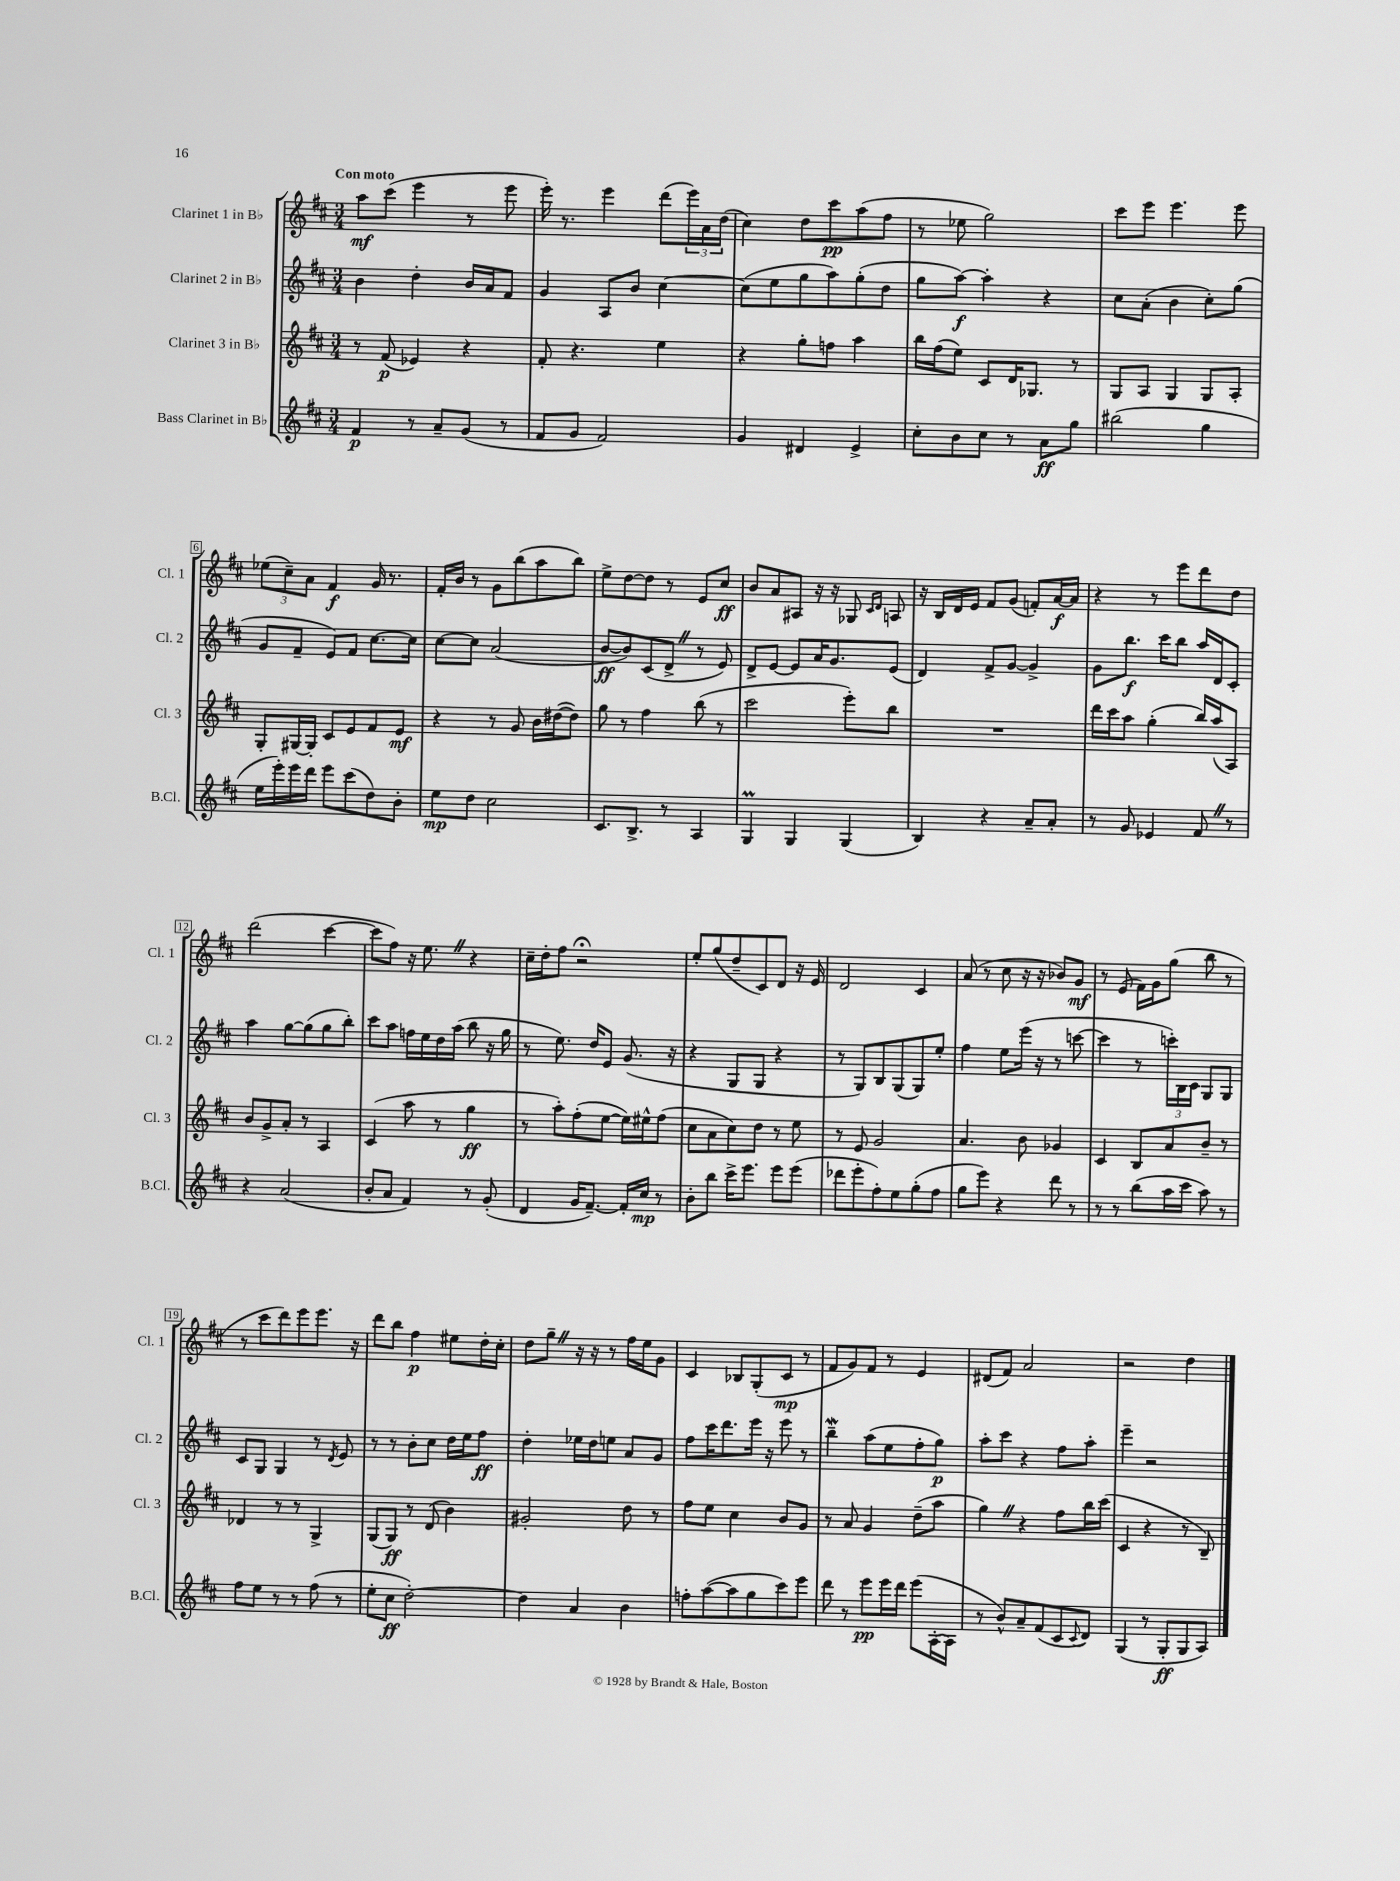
<<
\new StaffGroup <<
\new Staff = "s0" \with { instrumentName = "Clarinet 1 in Bb" shortInstrumentName = "Cl. 1" } {
    \clef treble \key d \major \numericTimeSignature \time 3/4 \tempo "Con moto"
    a''8\mf cis'''8( e'''4 r8 e'''8 |
    e'''16-.) r8. e'''4 d'''8( \tuplet 3/2 { e'''16) a'16 d''16( } |
    cis''4) d''8 cis'''8\pp a''8( fis''8 |
    r8 ees''8 g''2) |
    cis'''8 e'''8 e'''4. e'''8 |
    \tuplet 3/2 { ees''8( cis''8--) a'8 } fis'4\f g'16 r8. |
    fis'16-. b'16 r8 g'8 b''8( a''8 b''8) |
    e''8-> d''8~ d''8 r8 e'8 cis''8\ff |
    b'8 a'8 ais8 r16 r16 ges8 \grace { cis'16 d'16 } a8 |
    r16 b16 d'16 e'16 fis'8 g'8( f'8-.) a'16~\f a'16 |
    r4 r8 e'''8 d'''8 d''8 |
    d'''2( cis'''4~ |
    cis'''8 fis''8) r16 e''8. \once \override BreathingSign.text = \markup { \musicglyph "scripts.caesura.straight" } \breathe r4 |
    cis''16-- d''16-. fis''8 r2\fermata |
    e''8-. g''8( d''8-- cis'8) d'8 r16 e'16 |
    d'2 cis'4 |
    a'8( r8 cis''8 r16 r16 bes'8) g'8\mf |
    r8 e'8( fis'16) g'16 g''8( b''8 r8 |
    r8 cis'''8 d'''8) e'''8 e'''8. r16 |
    d'''8 b''8 fis''4\p eis''8 d''16-. cis''16-. |
    d''8 g''8-- \once \override BreathingSign.text = \markup { \musicglyph "scripts.caesura.straight" } \breathe r16 r16 r8 fis''16 e''16 g'8 |
    cis'4 bes8 g8-.( cis'8\mp r8 |
    fis'8 g'8) fis'8 r8 e'4 |
    dis'8( fis'8) a'2 |
    r2 d''4 \bar "|." |
}
\new Staff = "s1" \with { instrumentName = "Clarinet 2 in Bb" shortInstrumentName = "Cl. 2" } {
    \clef treble \key d \major \numericTimeSignature \time 3/4
    b'4 d''4-. b'16 a'16 fis'8 |
    g'4 a8 b'8 cis''4~ |
    cis''8( e''8 g''8 a''8) g''8-.( d''8 |
    g''8 a''8~\f) a''4-. r4 |
    cis''8 a'8-.( b'4 cis''8-.) g''8( |
    g'8 fis'8-- e'8) fis'8 cis''8.~ cis''16 |
    cis''8~ cis''8 a'2( |
    b'8~\ff b'8) cis'8( d'8-> \once \override BreathingSign.text = \markup { \musicglyph "scripts.caesura.straight" } \breathe r8 e'8) |
    d'8-> e'8~ e'8 a'16 g'8. e'8( |
    d'4) fis'8-> g'8~ g'4-> |
    g'8 b''8.\f cis'''16 b''8 a''16 d'16 cis'8-. |
    a''4 g''8~ g''8( g''8 b''8-.) |
    cis'''8 a''8 f''16 e''16 d''16 a''16( b''8 r16 g''16 |
    r8 e''8.) d''16 e'8 g'8.( r16 |
    r4 g8 g8 r4 |
    r8 g8) b8 g8( g8) e''8-. |
    fis''4 e''8 e'''16( r16 r8 c'''8~ |
    c'''4 r8 \tuplet 3/2 { c'''16-.) b16 cis'16 } g8 g8 |
    cis'8 g8 g4 r8 \acciaccatura { d'8 } e'8 |
    r8 r8 b'8-. cis''8 d''16 e''16 fis''8\ff |
    d''4-. ees''16 d''16 e''8 a'8 g'8 |
    fis''8 cis'''16 d'''8. e'''16 r16 e'''8 r8 |
    b''4--\mordent a''8( e''8 fis''8-. g''8\p) |
    a''8-. cis'''8 r4 fis''8 a''8-. |
    e'''4-- r2 \bar "|." |
}
\new Staff = "s2" \with { instrumentName = "Clarinet 3 in Bb" shortInstrumentName = "Cl. 3" } {
    \clef treble \key d \major \numericTimeSignature \time 3/4
    r8 fis'8\p( ees'4) r4 |
    fis'8-. r4. e''4 |
    r4 g''8-. f''8 a''4 |
    b''16 fis''16( e''8) cis'8 d'16 ges8. r8 |
    g8 a8 g4 g8 a8-. |
    g8-. gis16~ gis16-. cis'8 e'8 fis'8 e'8\mf |
    r4 r8 g'8 b'16 dis''16~( dis''8) |
    g''8 r8 fis''4 b''8( r8 |
    cis'''2 e'''8-.) b''8 |
    R2. |
    d'''16 cis'''16 a''8 g''4-.( b''16) a''16( a8) |
    b'8 g'8-> a'8-. r8 a4 |
    cis'4( a''8 r8 g''4\ff |
    r8 a''8-.) fis''8-.( e''8~ e''16) eis''16-^ fis''8( |
    cis''8 a'8 cis''8) d''8 r8 e''8 |
    r8 e'8 g'2 |
    a'4. b'8 ges'4 |
    cis'4 b8 a'8 b'8-- r8 |
    des'4 r8 r8 g4-> |
    g8( g8\ff) r8 d'8( b'4) |
    gis'2-. d''8 r8 |
    fis''8 e''8 cis''4 b'8 g'8 |
    r8 a'8 g'4 d''8--( a''8 |
    g''4) \once \override BreathingSign.text = \markup { \musicglyph "scripts.caesura.straight" } \breathe r4 fis''8 b''16 cis'''16( |
    cis'4 r4 r8 b8--) \bar "|." |
}
\new Staff = "s3" \with { instrumentName = "Bass Clarinet in Bb" shortInstrumentName = "B.Cl." } {
    \clef treble \key d \major \numericTimeSignature \time 3/4
    fis'4\p r8 a'8-- g'8( r8 |
    fis'8 g'8 fis'2) |
    g'4 dis'4 e'4-> |
    cis''8-. b'8 cis''8 r8 a'8\ff g''8 |
    bis''2( g''4 |
    e''16 e'''16-.) e'''16 d'''16 e'''8 cis'''8( d''8) b'8-. |
    e''8\mp d''8 cis''2 |
    cis'8. b8.-> r8 a4 |
    g4\prall g4 g4( |
    b4) r4 a'8-- a'8-. |
    r8 g'8 ees'4 fis'8 \once \override BreathingSign.text = \markup { \musicglyph "scripts.caesura.straight" } \breathe r8 |
    r4 a'2( |
    b'8-. a'8 fis'4) r8 g'8-.( |
    d'4 g'16 fis'8.~--) fis'16-. cis''16\mp r8 |
    b'8-. b''8 cis'''16-> e'''8. e'''8 e'''8( |
    des'''8 e'''8-. fis''8-.) e''8 g''8-.( fis''8 |
    g''8 e'''8) r4 d'''8 r8 |
    r8 r8 b''8( a''16 cis'''16 a''8) r8 |
    fis''8 e''8 r8 r8 fis''8( r8 |
    e''8-. cis''8\ff d''2~-.) |
    d''4 a'4 b'4 |
    f''8-. a''8~( a''8 g''8 cis'''8) e'''8 |
    d'''8 r8 e'''8\pp e'''16 d'''16 e'''8( a16~-. a16 |
    r8 b'8-^) a'8-- fis'8( cis'8 \appoggiatura { cis'8 } d'8) |
    g4( r8 g8-.\ff g8 a8) \bar "|." |
}
>>
>>
\layout { \context { \Score \override BarNumber.stencil = #(make-stencil-boxer 0.1 0.3 ly:text-interface::print) } }
